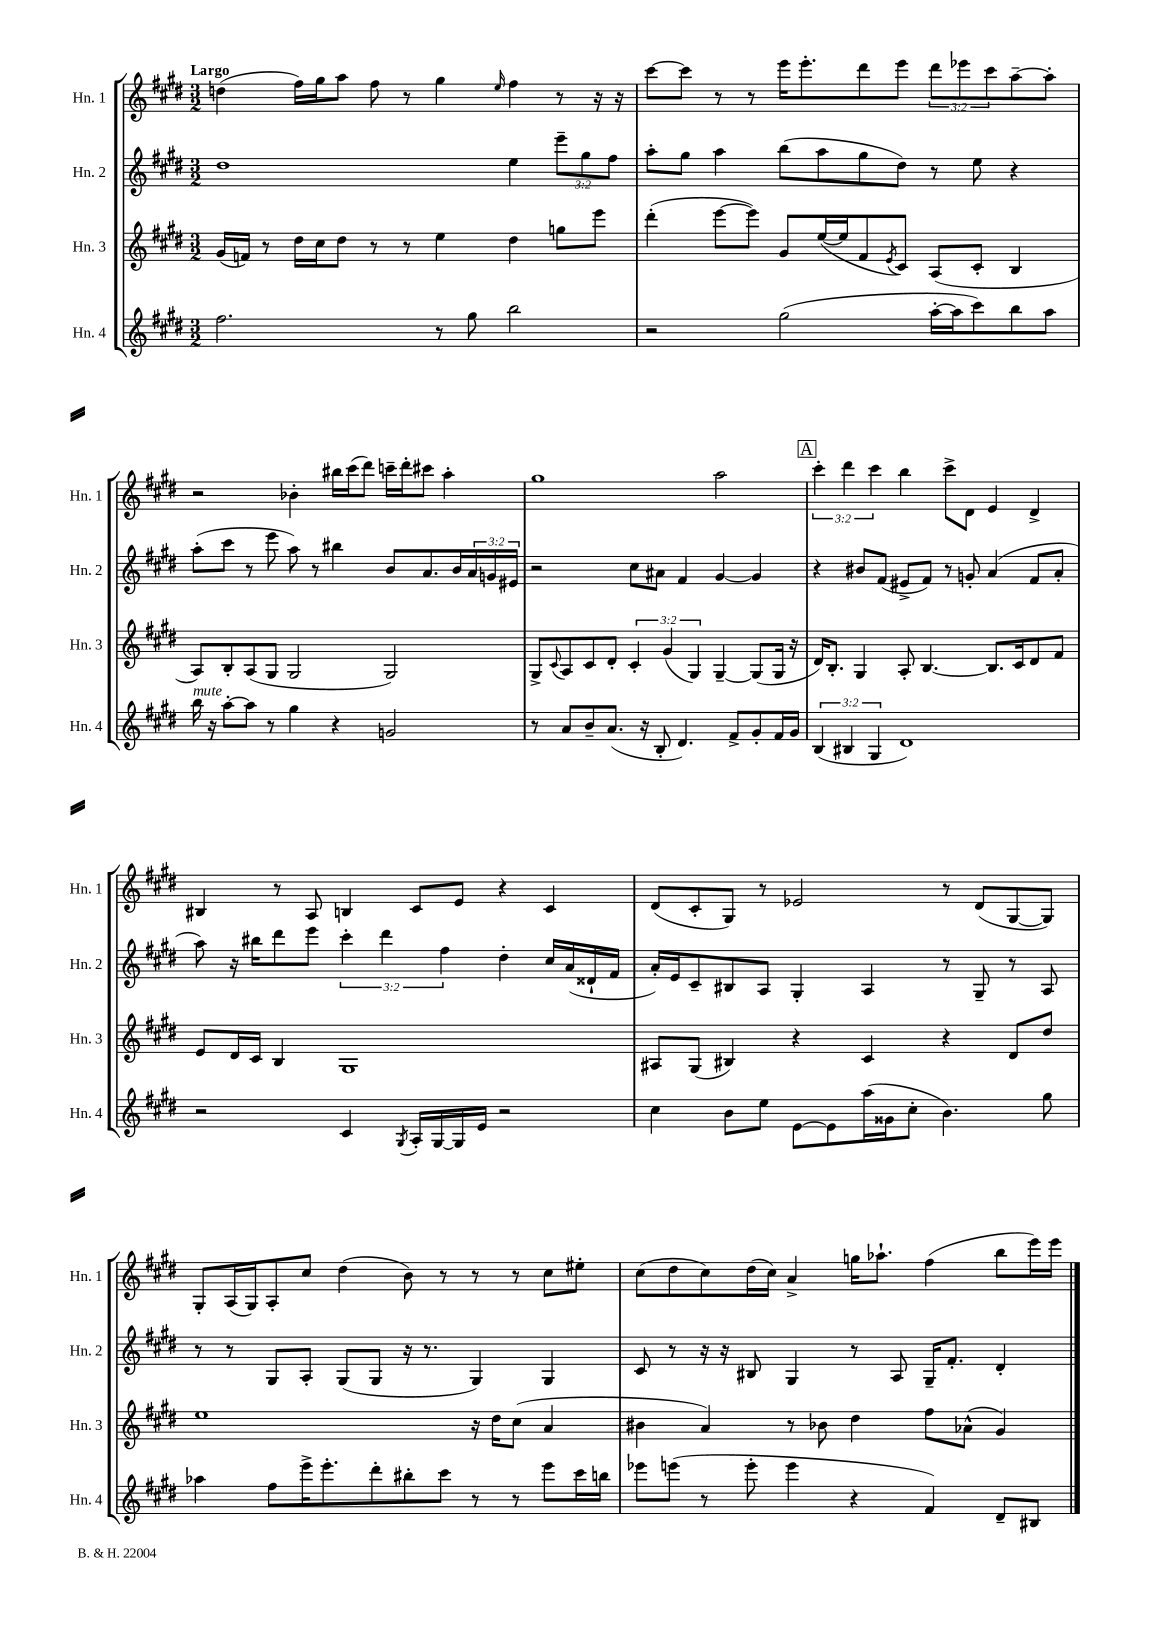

**kern	**kern	**kern	**kern
*staff4	*staff3	*staff2	*staff1
*clefG2	*clefG2	*clefG2	*clefG2
*k[f#c#g#d#]	*k[f#c#g#d#]	*k[f#c#g#d#]	*k[f#c#g#d#]
*M3/2	*M3/2	*M3/2	*M3/2
2.ff#	(16g#	1dd#	(4dd
.	16f)	.	.
.	8r	.	.
.	16dd#	.	16ff#)
.	16cc#	.	16gg#
.	8dd#	.	8aa
.	8r	.	8ff#
.	8r	.	8r
8r	4ee	.	4gg#
8gg#	.	.	.
.	.	.	16qqee
2bb	4dd#	4ee	4ff#
.	8gg	12eee~	8r
.	.	12gg#	.
.	8eee	.	16r
.	.	12ff#	.
.	.	.	16r
=	=	=	=
2r	(4ddd#'	8aa'	[8ccc#
.	.	8gg#	8ccc#]
.	[8eee	4aa	8r
.	8eee])	.	8r
(2gg#	8g#	(8bb	16eee
.	.	.	8.eee'
.	([16ee	8aa	.
.	16ee]	.	.
.	8f#	8gg#	8ddd#
.	8qe	.	.
.	8c#)	8dd#)	8eee
[16aa'	(8A	8r	12ddd#
16aa]	.	.	.
.	.	.	12eee-
8ccc#)	8c#'	8ee	.
.	.	.	12ccc#
8bb	4B	4r	[8aa~
8aa	.	.	8aa']
=	=	=	=
16bb	8A)	(8aa'	2r
16r	.	.	.
[8aa'	8B'	8ccc#	.
8aa]	(8A	8r	.
8r	8G#	8eee	.
4gg#	2G#	8aa)	4b-'
.	.	8r	.
4r	.	4bb#	16bb#
.	.	.	(16ccc#
.	.	.	8ddd#)
2g	2G#)	8b	16ccc~
.	.	.	16ddd#'
.	.	8.a	8ccc#
.	.	.	4aa'
.	.	16b	.
.	.	24a	.
.	.	24g	.
.	.	24e#	.
=	=	=	=
8r	8G#^	2r	1gg#
.	8qqc#	.	.
8a	8A	.	.
8b~	8c#	.	.
(8.a	8d#'	.	.
.	6c#'	8cc#	.
16r	.	.	.
8B'	.	8a#	.
.	(6g#	.	.
4.d#)	.	4f#	.
.	6G#)	.	.
.	[4G#~	[4g#	2aa
8f#^	.	.	.
8g#'	(8G#]	4g#]	.
16f#	16G#	.	.
16g#	16r	.	.
=	=	=	=
(6B	16d#)	4r	6ccc#'
.	8.B'	.	.
6B#	.	.	6ddd#
.	4G#	8b#	.
6G#	.	.	6ccc#
.	.	(8f#	.
1d#)	8A'	8e#^	4bb
.	[4.B	8f#)	.
.	.	8r	8ccc#^
.	.	8g'	8d#
.	8.B]	(4a	4e
.	16c#	.	.
.	8d#	8f#	4d#^
.	8f#	8a'	.
=	=	=	=
2r	8e	8aa)	4B#
.	16d#	16r	.
.	16c#	16bb#	.
.	4B	8ddd#	8r
.	.	8eee	8A
4c#	1G#	6ccc#'	4B
.	.	6ddd#	.
8qG#	.	.	.
16A'	.	.	8c#
[16G#	.	.	.
.	.	6ff#	.
16G#]	.	.	8e
16e	.	.	.
2r	.	4dd#'	4r
.	.	16cc#	4c#
.	.	(16a	.
.	.	16d##`	.
.	.	16f#	.
=	=	=	=
4cc#	8A#	16a')	(8d#
.	.	16e	.
.	(8G#	8c#~	8c#'
8b	4B#)	8B#	8G#)
8ee	.	8A	8r
[8e	4r	4G#'	2e-
8e]	.	.	.
(16aa	4c#	4A	.
16g##	.	.	.
8cc#'	.	.	.
4.b)	4r	8r	8r
.	.	8G#~	(8d#
.	8d#	8r	[8G#
8gg#	8dd#	8A	8G#])
=	=	=	=
4aa-	1ee	8r	8G#'
.	.	8r	(16A
.	.	.	16G#)
8ff#	.	8G#	8A'
16eee^	.	8A'	8cc#
8.eee'	.	.	.
.	.	(8G#	(4dd#
8ddd#'	.	8G#	.
8bb#'	.	16r	8b)
.	.	8.r	.
8ccc#	.	.	8r
8r	16r	4G#)	8r
.	16dd#	.	.
8r	(8cc#	.	8r
8eee	4a	4G#	8cc#
16ccc#	.	.	8ee#'
16bb	.	.	.
=	=	=	=
8eee-	4b#	8c#	(8cc#
(8eee	.	8r	8dd#
8r	4a)	16r	8cc#)
.	.	16r	.
8eee'	.	8B#	(16dd#
.	.	.	16cc#)
4eee	8r	4G#	4a^
.	8b-	.	.
4r	4dd#	8r	16gg
.	.	.	8.aa-`
.	.	8A	.
4f#)	8ff#	16G#~	(4ff#
.	.	8.f#'	.
.	(8a-^^	.	.
8d#~	4g#)	4d#'	8bb
8B#	.	.	16eee)
.	.	.	16eee
==	==	==	==
*-	*-	*-	*-
